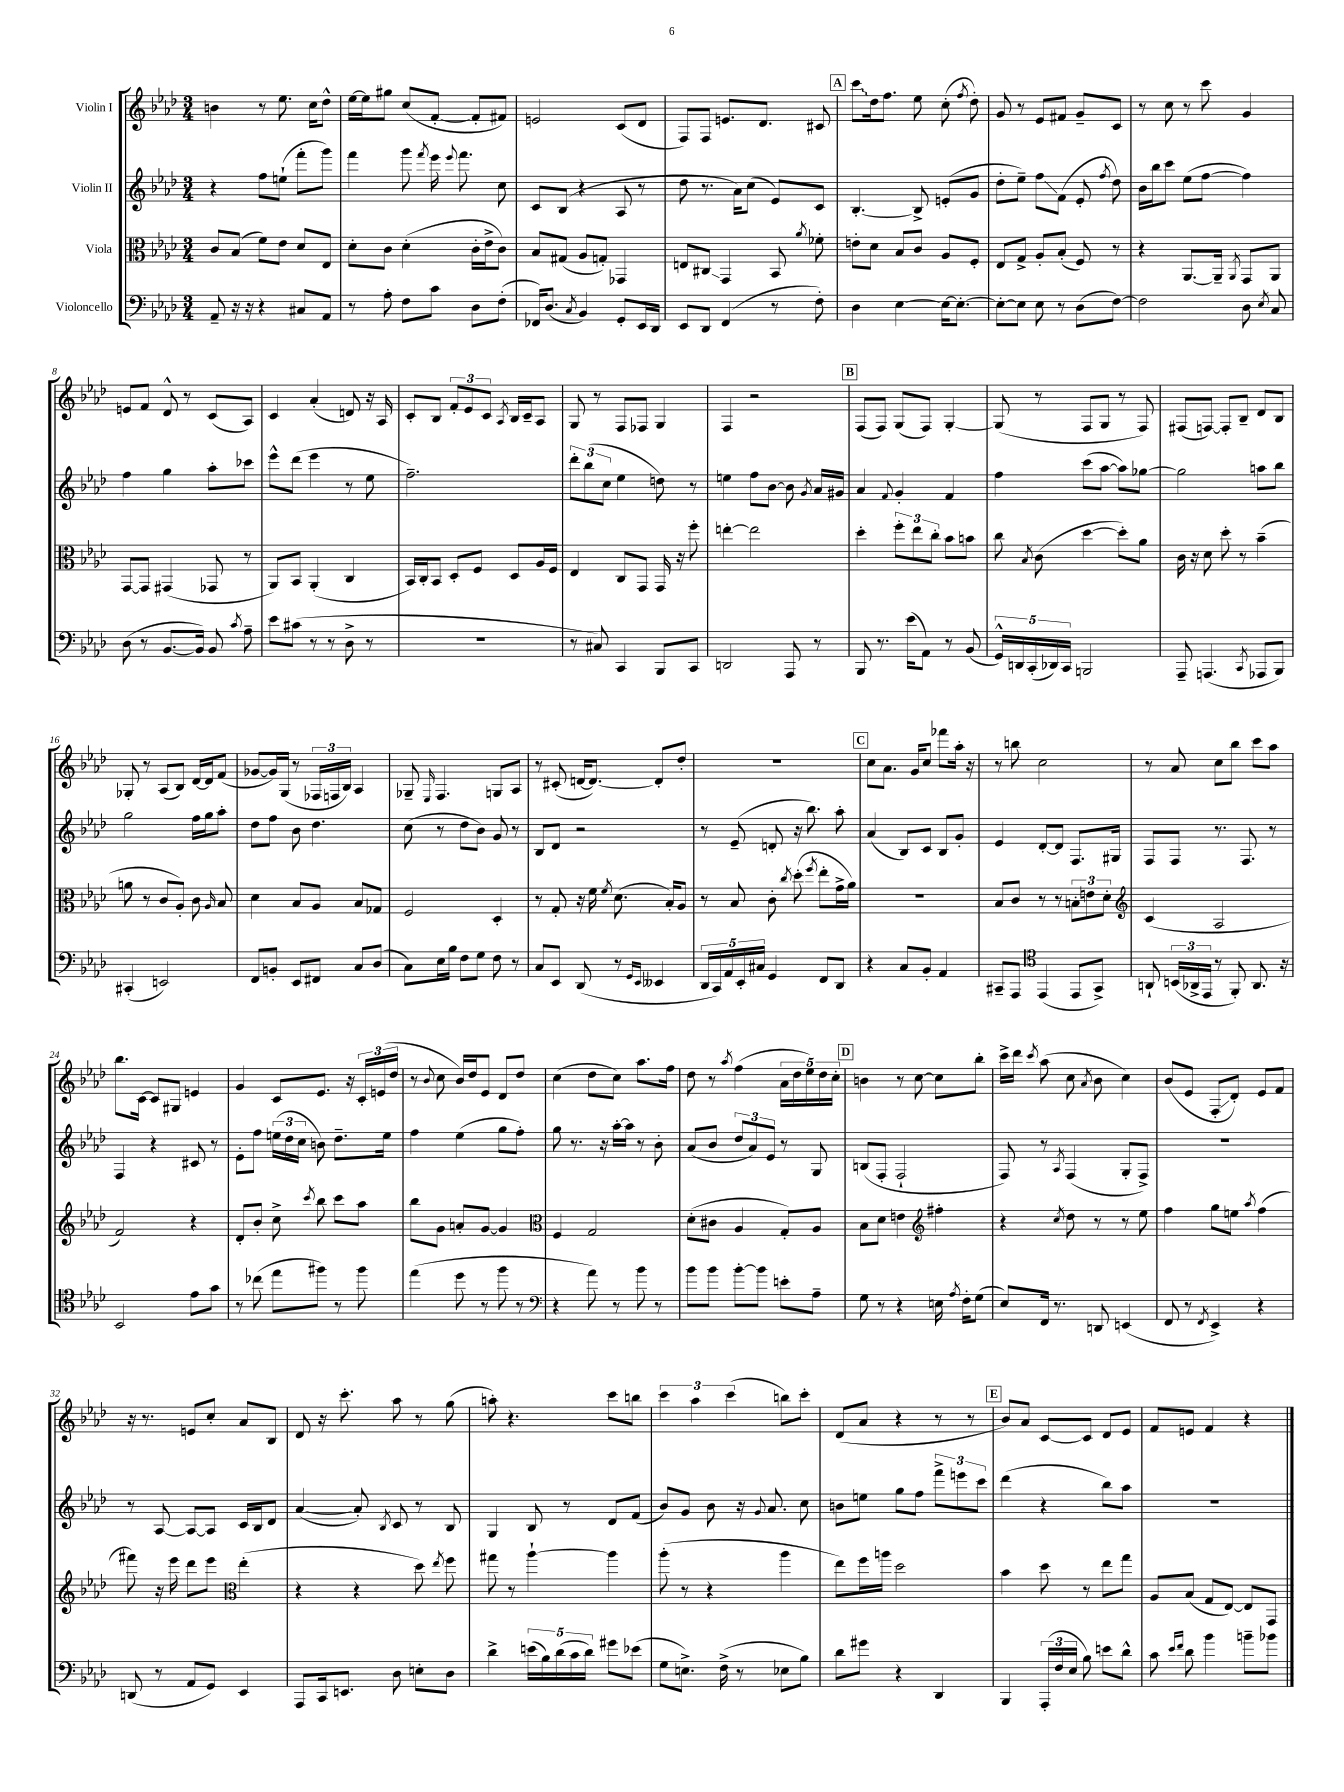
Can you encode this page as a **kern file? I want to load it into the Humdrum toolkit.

**kern	**kern	**kern	**kern
*staff4	*staff3	*staff2	*staff1
*clefF4	*clefC3	*clefG2	*clefG2
*k[b-e-a-d-]	*k[b-e-a-d-]	*k[b-e-a-d-]	*k[b-e-a-d-]
*M3/4	*M3/4	*M3/4	*M3/4
8AA-~/	8c/L	4r	4b\
16r	(8B-/J	.	.
16r	.	.	.
4r	8f\L)	8ff\L	8r
.	8e-\J	(8ee`\J	8.ee-\
8C#/L	8d-/L	8fff'\L	.
.	.	.	16cc\LK
8AA-/J	8E-/J	8ggg\J)	8dd-^^\J
=	=	=	=
8r	8d-'\L	4fff\	[16ee-\LL
.	.	.	16ee-\]J
8A-'\	8c\J	.	8gg#\J
8F\L	(4d-'\	8ggg\	(8cc/L
.	.	8qfff/	.
8c\J	.	16eee-\	[8f'/J
.	.	8qqeee-/	.
.	.	8.fff\	.
8D-\L	16c'\LL	.	8f'/]L
.	16e-^\J	.	.
(8F'\J	8c\J)	8cc\	8f#/J)
=	=	=	=
16FF-/LK)	8B-/L	8c/L	2e/
(8.D-/J	.	.	.
.	(8G#/J	(8B-/J	.
8qC/	.	.	.
4BB-/)	8A-/L	4r	.
.	8G'/J)	.	.
8GG'/L	4GG-/	8A-/	(8c/L
16EE-/L	.	8r	8d-/J
16DD-/JJ	.	.	.
=	=	=	=
8EE-/L	8E/L	8dd-\	8F/L)
8DD-/J	8C#/J	8.r	8F/J
(4FF/	4GG/	.	8.e/L
.	.	16a-\LK)	.
.	.	(8cc\J	.
.	.	.	8.d-/J
8r	8BB-/	8e-/L)	.
.	8qa-/	.	.
8F'\)	8f-'\	8c/J	8c#/
=	=	=	=
4D-\	8e'\L	[4.B-'/	8ccc\L
.	8d-\J	.	16dd-\k
.	.	.	8.ff\J
[4E-\	8B-/L	.	.
.	8c/J	8B-^/]	8ee-\
16E-\_LK	8A-/L	(8e'/L	(8cc'\
8.E-'\_J	.	.	.
.	.	.	8qff/
.	8F'/J	8g/J	8dd-'\)
=	=	=	=
8E-'\_L	8E-/L	8dd-'\L	8g/
8E-\]J	8G^/J	8ee-~\J)	8r
8E-\	8A-'/L	8ff\L	8e-/L
8r	(8B-'/J	(8f\J	8f#/J
(8D-\L	8F/)	8e-'/	8g~/L
.	.	8qff/	.
[8F\J)	8r	8dd-\)	8c/J
=	=	=	=
2F\]	4r	16b-\LL	8r
.	.	16bb-\J	.
.	.	8ccc\J	8cc\
.	[8.AA-/L	(8ee-\L	8r
.	.	[8ff\J	8ccc\
.	16AA-~/]Jk	.	.
.	8qAA-/	.	.
8D-\	8GG/L	4ff\])	4g/
8qE-/	.	.	.
8C/	8AA-/J	.	.
=	=	=	=
(8D-\	[8GG/L	4ff\	8e/L
8r	8GG/]J	.	8f/J
[8.BB-/L	(4GG#/	4gg\	8d-^^/
.	.	.	8r
16BB-/]Jk)	.	.	.
8BB-/	8GG-/	8aa-'\L	(8c/L
8qc/	.	.	.
8A-~\	8r	8ccc-\J	8A-/J)
=	=	=	=
8e-\L	8AA-/L)	8eee-^^\L	4c/
(8c#\J	8BB-/J	(8ddd-\J	.
8r	(4AA-'/	4eee-\	(4a-'/
8r	.	.	.
8D-^\	4C/	8r	8d/)
8r	.	8ee-\	16r
.	.	.	16A-/
=	=	=	=
2.r	16BB-/LL)	2.ff~\)	8c'/L
.	16C'/J	.	.
.	8BB-/J	.	8B-/J
.	8D-'/L	.	12f'/L
.	.	.	12e-/
.	8F/J	.	.
.	.	.	12c/J
.	.	.	8qA-/
.	8D-/L	.	16B-/LL
.	.	.	16c~/J
.	16A-/L	.	8A-/J
.	16F/JJ	.	.
=	=	=	=
8r	4E-/	12ddd-'\L	8G/
.	.	(12bb-\	.
8C#/)	.	.	8r
.	.	12cc\J	.
4CC/	8C/L	4ee-\	8F/L
.	8GG/J	.	8F-/J
8BBB-/L	16GG/	8dd\)	4G/
.	16r	.	.
8CC/J	8ff'\	8r	.
=	=	=	=
2DD/	[4ee'\	4ee\	4F/
.	2ee\]	8ff\L	2r
.	.	[8b-\J	.
8AAA-/	.	8b-\]	.
.	.	8qg/	.
8r	.	16a-/LL	.
.	.	16g#/JJ	.
=	=	=	=
8BBB-/	4dd-'\	4a-/	(8F/L
8.r	.	.	8F/J)
.	.	8qqf/	.
.	12ff'\L	4g'/	(8G/L
(16e-\LK	.	.	.
.	12ee-\	.	.
8AA-\J)	.	.	8F/J)
.	12cc'\J	.	.
8r	8b-\L	4f/	[4G'/
(8BB-/	8b\J	.	.
=	=	=	=
20GG^^/LL)	8cc\	4ff\	(8G/]
20DD/	.	.	.
(20CC'/	.	.	.
.	8qB-/	.	.
.	(8c\	.	8r
20DD-/)	.	.	.
20CC/JJ	.	.	.
2BBB/	[4dd-\	(8ccc\L	8F/L
.	.	[8aa-\J	8G/J
.	8dd-'\]L)	8aa-\]L)	8r
.	8a-\J	[8gg-\J	8F/)
=	=	=	=
8AAA-~/	16c\	2gg-\]	(8F#/L
.	16r	.	.
(4.AAA/	8d-\	.	[8F/J)
.	8dd-'\	.	8F'/]L
.	8r	.	8B-~/J
8qCC/	.	.	.
8AAA-/L	(4b-~\	8aa\L	8d-/L
8BBB-/J)	.	8bb-\J	8B-/J
=	=	=	=
(4CC#'/	8a\	2gg\	8G-'/
.	8r	.	8r
2EE/)	8c/L	.	(8A-/L
.	8A-'/J)	.	8B-/J)
.	8c\	16ff\LL	[16d-/LL
.	.	16gg\J	16d-/]J
.	16qqA-/	.	.
.	8B-/	8aa-'\J	(8f/J
=	=	=	=
8FF/L	4d-\	8dd-\L	[8g-/L
8BB'/J	.	8ff\J	16g-/]L)
.	.	.	(16G/JJ
8EE-/L	8B-/L	8b-\	8r
8FF#/J	8A-/J	4.dd-\	24F-/LL
.	.	.	24F/
.	.	.	24B-/JJ)
8C/L	8B-/L	.	4A-/
(8D-/J	8G-/J	.	.
=	=	=	=
8C\L)	2F/	(8cc\	8G-~/
.	.	.	16qqE-/
16E-\L	.	8r	4.F/
16B-\JJ	.	.	.
8F\L	.	8dd-\L	.
8G\J	.	8b-\J)	.
8F\	4D-'/	8g/	8G/L
8r	.	8r	8A-/J
=	=	=	=
8C/L	8r	8B-/L	8r
8EE-/J	8G'/	8d-/J	(8c#'/
(8DD-/	16r	2r	[16d/LK
.	16f\	.	8.d/_J)
.	8qf/	.	.
8r	(8.d-\	.	.
16qqGG/LL	.	.	.
16qqEE-/JJ	.	.	.
4EE--/	.	.	8d'/]L
.	16B-'/LK)	.	.
.	8A-/J	.	8dd-'/J
=	=	=	=
20DD-/LL	8r	8r	2.r
20CC/)	.	.	.
20AA-/	.	.	.
.	8B-/	(8e-~/	.
20EE-'/	.	.	.
20C#/JJ	.	.	.
4GG/	8c'\	8d'/	.
.	8qcc/	.	.
.	(8dd-'\	16r	.
.	.	8.bb-\)	.
.	8qff/	.	.
8FF/L	8ee-'\L	.	.
8DD-/J	16g^\L	8aa-'\	.
.	16a-\JJ)	.	.
=	=	=	=
4r	2.r	(4a-/	8cc\L
.	.	.	8.a-\J
8C/L	.	8B-/L)	.
.	.	.	16g/LK
8BB-'/J	.	8c/J	8cc/J
4AA-/	.	8B-/L	8fff-\L
.	.	8g'/J	16aa-'\Jk
.	.	.	16r
=	=	=	=
8CC#~/L	8B-/L	4e-/	8r
8AAA-/J	8c/J	.	8bb\
*clefC4	*	*	*
(4EE-/	8r	[8d-'/L	2cc\
.	8r	8d-/]J	.
8EE-/L	12B'\L	8.F/L	.
.	12e\	.	.
8GG^/J)	.	.	.
.	12d-'\J	.	.
.	.	16G#/Jk	.
=	=	=	=
*	*clefG2	*	*
8AA`/	(4c/	8F/L	8r
(24BB/LL	.	8F/J	8a-/
24AA-^/	.	.	.
24EE-/JJ	.	.	.
8r	2A-/	8.r	8cc\L
8FF'/)	.	.	8bb-\J
.	.	8.F/	.
8.AA-/	.	.	8ccc\L
.	.	8r	8aa-\J
16r	.	.	.
=	=	=	=
2BB-/	2f/)	4F/	8.bb-\L
.	.	.	[16c\Jk
.	.	4r	8c/]L
.	.	.	8G#/J
8e-\L	4r	8c#/	4e/
8g\J	.	8r	.
=	=	=	=
8r	8d-'/L	8e-'\L	4g/
(8cc-\	8b-'/J	8ff\J	.
8ee-\L	8cc^\	(24ee\LL	8c/L
.	.	24dd-\	.
.	.	24cc\JJ	.
.	8qccc/	.	.
8ff#\J)	8bb-\	8b\)	8.e-/J
8r	8ccc\L	8.dd-~\L	.
.	.	.	16r
8ff#\	8aa-\J	.	24c'/LL
.	.	.	(24e/
.	.	16ee\Jk	.
.	.	.	24dd-/JJ
=	=	=	=
(4ee-\	8bb-\L	4ff\	8r
.	.	.	8qqb-/
.	8g\J	.	8cc\
8dd-\	8a'/L	(4ee-\	16b-/LL)
.	.	.	16dd-/J
8r	[8g/J	.	8e-/J
8ff\	4g/]	8gg\L	8d-/L
8r	.	8ff'\J)	8dd-/J
=	=	=	=
*clefF4	*clefC3	*	*
4r	4F/	8gg\	(4cc\
.	.	8.r	.
8a-\)	2G/	.	8dd-\L
.	.	16r	.
8r	.	[16aa-'\LL	8cc\J)
.	.	16aa-\]JJ	.
8b-\	.	8r	8.aa-\L
8r	.	8b-'\	.
.	.	.	16ff\Jk
=	=	=	=
8b-\L	(8d-'\L	(8a-/L	8dd-\
8b-\J	8c#\J	8b-/J	8r
.	.	.	8qaa-/
[8b-'\L	4A-/	12dd-/L	(4ff\
.	.	12a-/)	.
8b-\]J	.	.	.
.	.	12e-/J	.
8e'\L	8G'/L)	8r	20a-\LL
.	.	.	20dd-\
.	.	.	20ee-\)
8A-~\J	8A-/J	8G/	.
.	.	.	20dd-\
.	.	.	20cc'\JJ
=	=	=	=
8G\	8B-\L	(8B/L	4b\
8r	8d-\J	8F'/J	.
4r	4e\	2F`/	8r
.	.	.	[8cc\
*	*clefG2	*	*
16E\	4ff#'\	.	8cc\]L
8qA-/	.	.	.
16F'\LK	.	.	.
(8G\J	.	.	8bb-'\J
=	=	=	=
8E-/L)	4r	8F/)	16ccc^\LL
.	.	.	16ddd-\JJ
.	.	.	8qccc/
16FF/Jk	.	8r	(8aa-\
8.r	.	.	.
.	8qcc/	8qA-/	.
.	8dd-\	(4F/	8cc\
.	.	.	8qa-/
8DD/	8r	.	8b-\
(4EE/	8r	8G'/L	4cc\)
.	8ee-\	8F^/J)	.
=	=	=	=
8FF/	4ff\	2.r	(8b-/L
8r	.	.	8e-/J
8qFF/	.	.	.
4EE-^/)	8gg\L	.	8F'/L
.	8ee\J	.	8d-'/J)
.	8qaa-/	.	.
4r	(4ff\	.	8e-/L
.	.	.	8f/J
=	=	=	=
(8DD/	8fff#\)	8r	16r
.	.	.	8.r
8r	16r	[8A-/	.
.	16eee-\	.	.
8AA-/L	8ddd-\L	8A-/_L	8e/L
8GG/J)	8eee-\J	8A-/]J	8cc'/J
*	*clefC3	*	*
4EE-/	(4ee-'\	16c/LL	8a-/L
.	.	16B-/J	.
.	.	8d-/J	8B-/J
=	=	=	=
8AAA-/L	4r	([4a-/	8d-/
16CC/k	.	.	16r
8.EE/J	.	.	8.ccc'\
.	4r	8a-'/])	.
.	.	8qB-/	.
8D-\	.	8c/	8aa-\
8E'\L	8dd-\)	8r	8r
.	8qee-/	.	.
8D-\J	8ff\	8B-/	(8gg\
=	=	=	=
4d-^\	8gg#\	4G/	8aa'\)
.	8r	.	4.r
(20e\LL	[4aa-`\	8B-/	.
20B-\)	.	.	.
(20d-\	.	.	.
.	.	8r	.
20c\	.	.	.
20d-\JJ)	.	.	.
8g#\L	4aa-\]	8d-/L	8ccc\L
(8e-\J	.	(8f/J	8bb\J
=	=	=	=
8G\L	(8aa-'\	8b-/L)	6ccc\
8.E^\J)	8r	8g/J	.
.	.	.	6aa-\
.	4r	8b-\	.
(16F^\	.	.	.
.	.	.	(6ccc\
8r	.	16r	.
.	.	8qqg/	.
.	.	8.a-/	.
8E-\L	4aa-\	.	8bb\L)
8B-\J)	.	8cc\	8ccc'\J
=	=	=	=
8d-\L	8ee-\L)	8b\L	(8d-/L
8g#\J	16ff\L	8ee\J	8a-/J
.	16aa\JJ	.	.
4r	2dd-\	8gg\L	4r
.	.	8ff\J	.
4DD-/	.	12fff^\L	8r
.	.	12eee\	.
.	.	.	8r
.	.	12ccc\J	.
=	=	=	=
4BBB-/	4b-\	(4ddd-\	8b-/L)
.	.	.	8a-/J
(24AAA-'/LL	8dd-\	4r	[8c/L
24F/	.	.	.
24E-/JJ	.	.	.
8B-\)	8r	.	8c/]J
8e\L	8ee-\L	8bb-\L)	8d-/L
8d-^^\J	8gg\J	8aa-\J	8e-/J
=	=	=	=
8c\	8A-/L	2.r	8f/L
16qqe-/LL	.	.	.
16qqf/JJ	.	.	.
8d-\	(8B-/J	.	8e/J
4b-\	8G/L	.	4f/
.	[8E-/J)	.	.
8b~\L	8E-/]L	.	4r
8b-\J	8GG/J	.	.
==	==	==	==
*-	*-	*-	*-
